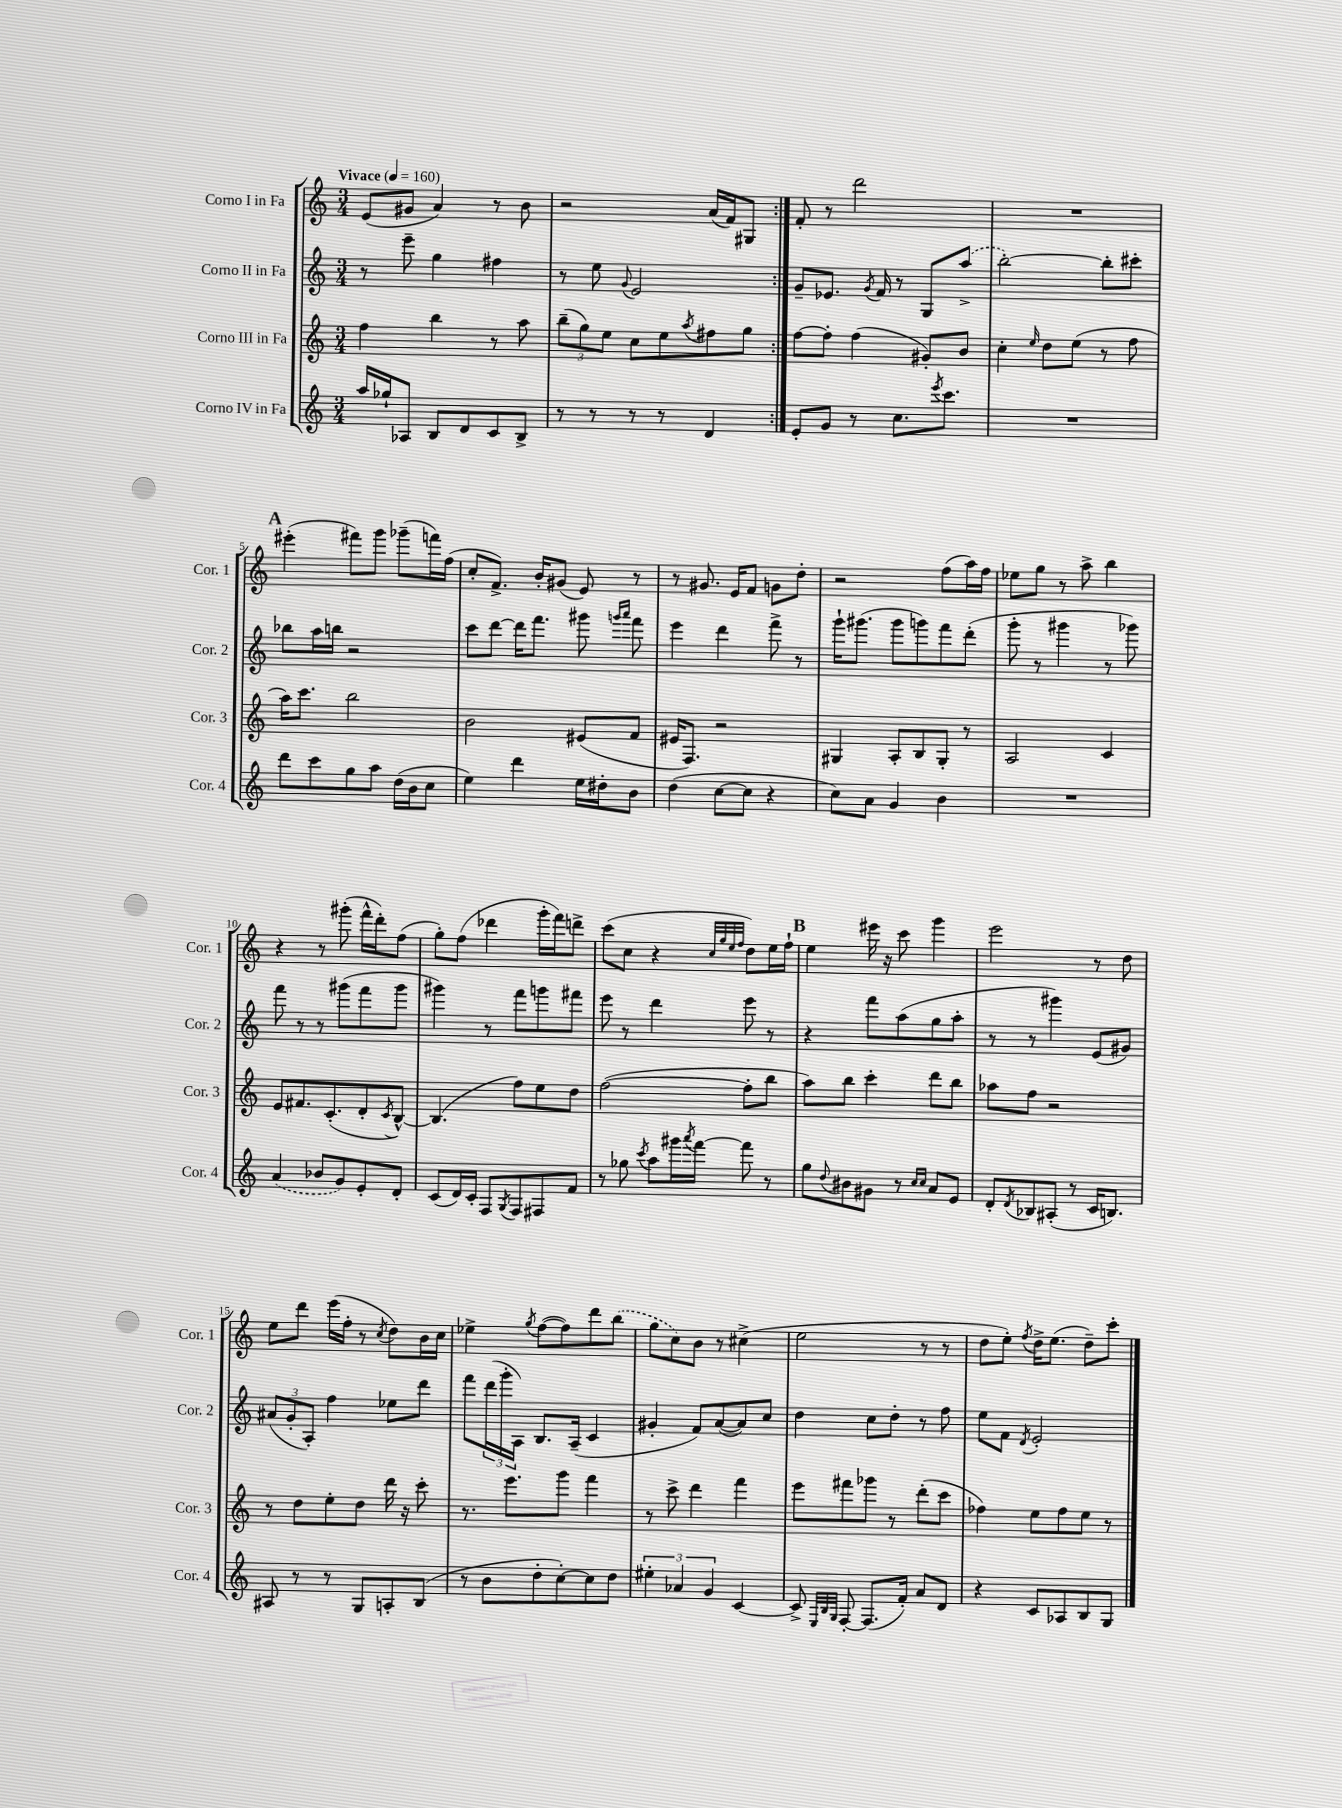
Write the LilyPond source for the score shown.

<<
\new StaffGroup <<
\new Staff = "s0" \with { instrumentName = "Corno I in Fa" shortInstrumentName = "Cor. 1" } {
    \clef treble \key c \major \numericTimeSignature \time 3/4 \tempo "Vivace" 4 = 160
    \repeat volta 2 { e'8( gis'8 a'4) r8 b'8 |
    r2 a'16( f'16) gis8 | }
    f'8-. r8 d'''2 |
    R2. |
    \mark \markup { \bold "A" } eis'''4-.( fis'''8) g'''8 ges'''8--( f'''16) f''16( |
    c''8-. f'8.->) b'16-. gis'8( e'8) r8 |
    r8 gis'8. e'16 f'8 g'8 d''8-. |
    r2 f''8( a''16) f''16 |
    ees''8 g''8 r8 a''8-> b''4 |
    r4 r8 gis'''8-.( f'''16-^ d'''16-.) f''8( |
    g''8-.) f''8( des'''4 g'''16-. f'''16) d'''8-> |
    c'''8( c''8 r4 \grace { c''32 g''32 e''32 f''32 } d''8) e''16 f''16-! |
    \mark \markup { \bold "B" } e''4 eis'''16 r16 c'''8 g'''4 |
    e'''2 r8 d''8 |
    e''8 d'''8 e'''16( f''16-. r8 \acciaccatura { c''8 } d''8) b'16 c''16 |
    ees''4-> \acciaccatura { g''8 } f''8~( f''8) d'''8 \once \slurDashed b''8( |
    g''8 c''8) b'8 r8 cis''4->( |
    e''2 r8 r8 |
    d''8 e''8-.) \acciaccatura { f''8 } d''16-> e''8.( d''8--) c'''8-. \bar "|." |
}
\new Staff = "s1" \with { instrumentName = "Corno II in Fa" shortInstrumentName = "Cor. 2" } {
    \clef treble \key c \major \numericTimeSignature \time 3/4
    \repeat volta 2 { r8 e'''8-- g''4 fis''4 |
    r8 e''8 \appoggiatura { g'8 } e'2 | }
    g'8-- ees'8. \acciaccatura { g'8 } f'16 r8 g8 \once \slurDashed a''8->( |
    b''2~-.) b''8-. cis'''8-. |
    \mark \markup { \bold "A" } bes''8 a''16 b''16 r2 |
    c'''8 d'''8~ d'''16 f'''8. gis'''8 \grace { g'''16 a'''16 } f'''8 |
    e'''4 d'''4 f'''8-> r8 |
    g'''16-! gis'''8.( gis'''8 g'''8) f'''8 d'''8-.( |
    g'''8-. r8 gis'''4 r8 ges'''8) |
    f'''8 r8 r8 gis'''8( f'''8 gis'''8 |
    gis'''4) r8 f'''8 g'''8 fis'''8 |
    e'''8 r8 d'''4 e'''8 r8 |
    \mark \markup { \bold "B" } r4 f'''8 a''8( g''8 a''8-. |
    r8 r8 gis'''4) e'8( gis'8) |
    \tuplet 3/2 { ais'8( g'8-. a8-.) } f''4 ees''8 d'''8 |
    f'''8 \tuplet 3/2 { d'''16( g'''16-. a16) } b8. a16--( c'4 |
    gis'4-. f'8) a'8~( a'8) c''8 |
    d''4 c''8 d''8-. r8 f''8 |
    e''8 f'8 \acciaccatura { d'8 } e'2-. \bar "|." |
}
\new Staff = "s2" \with { instrumentName = "Corno III in Fa" shortInstrumentName = "Cor. 3" } {
    \clef treble \key c \major \numericTimeSignature \time 3/4
    \repeat volta 2 { f''4 b''4 r8 a''8 |
    \tuplet 3/2 { b''8--( g''8) e''8 } c''8 e''8 \acciaccatura { a''8 } fis''8 g''8 | }
    f''8~ f''8-. f''4( gis'8-.) b'8 |
    c''4-. \grace { e''16 } d''8 e''8( r8 f''8 |
    \mark \markup { \bold "A" } a''16) c'''8. b''2 |
    b'2 eis'8( f'8 |
    eis'16 f8.) r2 |
    gis4 a8-. b8 gis8-. r8 |
    a2 c'4 |
    e'8 fis'8. c'8.-.( d'8-. \acciaccatura { c'8 } b8~-^) |
    b4.( f''8) e''8 d''8 |
    f''2~( f''8-. b''8 |
    \mark \markup { \bold "B" } a''8) b''8 c'''4-. d'''8 b''8 |
    aes''8 f''8 r2 |
    r8 d''8 e''8-. d''8 d'''16 r16 c'''8-. |
    r8. e'''8. g'''8 f'''4 |
    r8 c'''8-> d'''4 f'''4 |
    e'''8 fis'''8 ges'''8 r8 d'''8-.( c'''8 |
    fes''4) e''8 fes''8 e''8 r8 \bar "|." |
}
\new Staff = "s3" \with { instrumentName = "Corno IV in Fa" shortInstrumentName = "Cor. 4" } {
    \clef treble \key c \major \numericTimeSignature \time 3/4
    \repeat volta 2 { a''16 ges''16-! aes8 b8 d'8 c'8 b8-> |
    r8 r8 r8 r8 d'4 | }
    e'8-. g'8 r8 c''8. \acciaccatura { e'''8 } c'''8. |
    R2. |
    \mark \markup { \bold "A" } d'''8 c'''8 g''8 a''8 d''16( b'16 c''8 |
    e''4) d'''4 e''16 dis''16-. b'8 |
    d''4( c''8~ c''8 r4 |
    c''8) a'8 g'4 b'4 |
    R2. |
    \once \slurDashed a'4( bes'8 g'8) e'8-. d'8-. |
    c'8( d'16) c'16-. f8 \acciaccatura { g8 } f8 fis8 f'8 |
    r8 ges''8 \acciaccatura { c'''8 } a''8 gis'''16 \acciaccatura { a'''8 } f'''16~ f'''8 r8 |
    \mark \markup { \bold "B" } g''8 \appoggiatura { d''8 } bis'8 gis'8 r8 \grace { c''16 c''16 } a'8 e'8 |
    d'8-. \acciaccatura { d'8 } bes8 ais8-.( r8 c'16 b8.) |
    ais8 r8 r8 g8 a8-. b8( |
    r8 b'8 d''8-. c''8~-.) c''8 d''8 |
    \tuplet 3/2 { eis''4-. aes'4 g'4 } c'4~ |
    c'8-> \grace { e32 b32 g32 } f8~-. f8.( f'16-.) a'8 d'8 |
    r4 c'8 aes8 b8 g8 \bar "|." |
}
>>
>>
